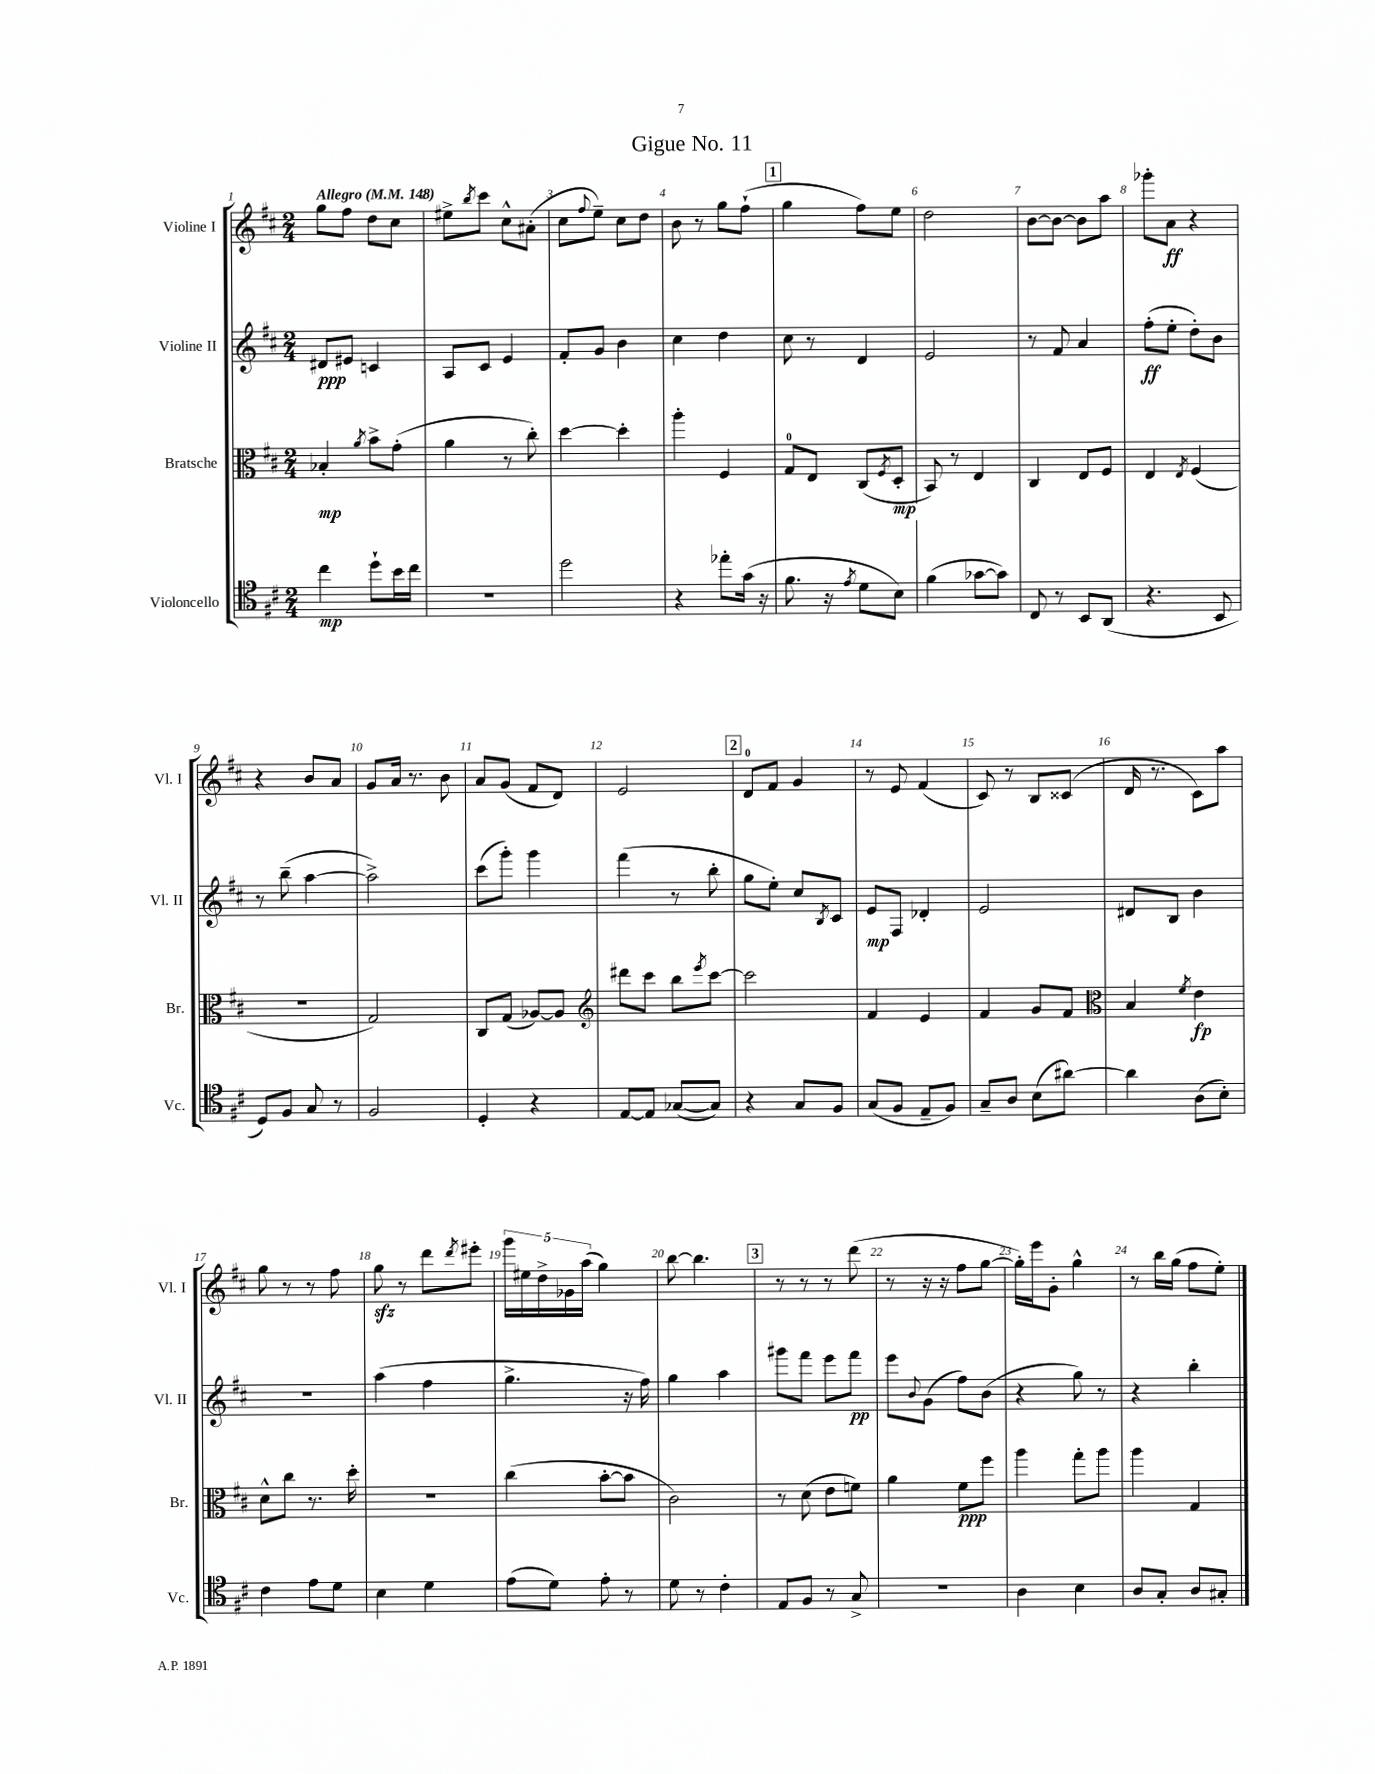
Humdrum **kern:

**kern	**kern	**kern	**kern
*staff4	*staff3	*staff2	*staff1
*clefC4	*clefC3	*clefG2	*clefG2
*k[f#c#]	*k[f#c#]	*k[f#c#]	*k[f#c#]
*M2/4	*M2/4	*M2/4	*M2/4
*MM148	*MM148	*MM148	*MM148
4cc#	4B-'	8d#	8gg
.	.	8e#	8ff#
.	8qa	.	.
8dd`	8b^	4c	8dd
16b	(8g'	.	8cc#
16cc#	.	.	.
=	=	=	=
2r	4a	8A	8ee#^
.	.	.	8qbb
.	.	8c#	8ccc#
.	8r	4e	8cc#^^
.	8cc#')	.	(8a#'
=	=	=	=
2dd	[4dd	8f#'	8cc#
.	.	.	8qqff#
.	.	8g	8ee~)
.	4dd']	4b	8cc#
.	.	.	8dd
=	=	=	=
4r	4aa'	4cc#	8b
.	.	.	8r
8ee-'	4F#	4dd	8gg
(16g	.	.	(8ff#`
16r	.	.	.
=	=	=	=
8.f#	8G	8cc#	4gg
.	8E	8r	.
16r	.	.	.
8qe	.	.	.
8d	(8C#	4d	8ff#)
.	8qF#	.	.
8B)	8D'	.	8ee
=	=	=	=
(4f#	8BB)	2e	2dd
.	8r	.	.
[8g-	4E	.	.
8g-])	.	.	.
=	=	=	=
8C#	4C#	8r	[8b
8r	.	8f#	8b_
8BB	8E	4a	8b]
(8AA	8F#	.	8aa
=	=	=	=
4.r	4E	(8ff#'	8ggg-'
.	.	8ee'	8a
.	8qE	.	.
.	(4F#	8dd')	4r
8BB	.	8b	.
=	=	=	=
8D)	2r	8r	4r
8F#	.	(8bb~	.
8G	.	[4aa	8b
8r	.	.	8a
=	=	=	=
2F#	2G)	2aa^])	8g
.	.	.	16a
.	.	.	8.r
.	.	.	8b
=	=	=	=
4D'	8C#	(8ccc#	8a
.	(8G	8ggg')	(8g
4r	[8A-)	4ggg	8f#
.	8A-]	.	8d)
=	=	=	=
*	*clefG2	*	*
[8E	8ddd#	(4fff#	2e
8E]	8ccc#	.	.
([8G-	8bb	8r	.
.	8qeee	.	.
8G-])	[8ccc#	8bb'	.
=	=	=	=
4r	2ccc#]	8gg	8d
.	.	8ee')	8f#
8G	.	8cc#	4g
.	.	8qB	.
8F#	.	8c#	.
=	=	=	=
(8G	4f#	8e	8r
8F#	.	8F#	8e
8E~	4e	4d-'	(4f#
8F#)	.	.	.
=	=	=	=
8G~	4f#	2e	8c#)
8A	.	.	8r
(8B	8g	.	8B
[8a#)	8f#	.	(8c##
=	=	=	=
*	*clefC3	*	*
4a#]	4B	8d#	16d
.	.	.	8.r
.	.	8B	.
.	8qf#	.	.
(8A	4e	4b	8c#)
8B')	.	.	8aa
=	=	=	=
4c#	8d^^	2r	8gg
.	8cc#	.	8r
8e	8.r	.	8r
8d	.	.	8ff#
.	16dd'	.	.
=	=	=	=
4B	2r	(4aa	8gg
.	.	.	8r
4d	.	4ff#	8ddd
.	.	.	8qddd
.	.	.	8eee#'
=	=	=	=
(8e	(4cc#	4.gg^	20ggg
.	.	.	20ee#
.	.	.	20dd^
8d)	.	.	.
.	.	.	20g-
.	.	.	(20aa
8e'	[8b'	.	4gg)
8r	8b]	16r	.
.	.	16ff#)	.
=	=	=	=
8d	2c#)	4gg	[8bb
8r	.	.	4.bb]
4c#'	.	4aa	.
=	=	=	=
8E	8r	8ggg#	8r
8F#	(8d	8fff#	8r
8r	8e	8eee	8r
8G^	8f)	8fff#	(8ddd
=	=	=	=
2r	4a	8eee	8r
.	.	8qqb	.
.	.	(8g	16r
.	.	.	16r
.	8f#	8ff#)	8ff#
.	8ff#	(8b	[8gg
=	=	=	=
4A	4aa	4r	16gg'])
.	.	.	16eee
.	.	.	8g'
4B	8gg'	8gg)	4gg^^
.	8aa	8r	.
=	=	=	=
8A	4aa	4r	8r
8G'	.	.	16bb
.	.	.	(16gg
8A	4G	4bb'	8ff#
8G#'	.	.	8ee')
==	==	==	==
*-	*-	*-	*-
